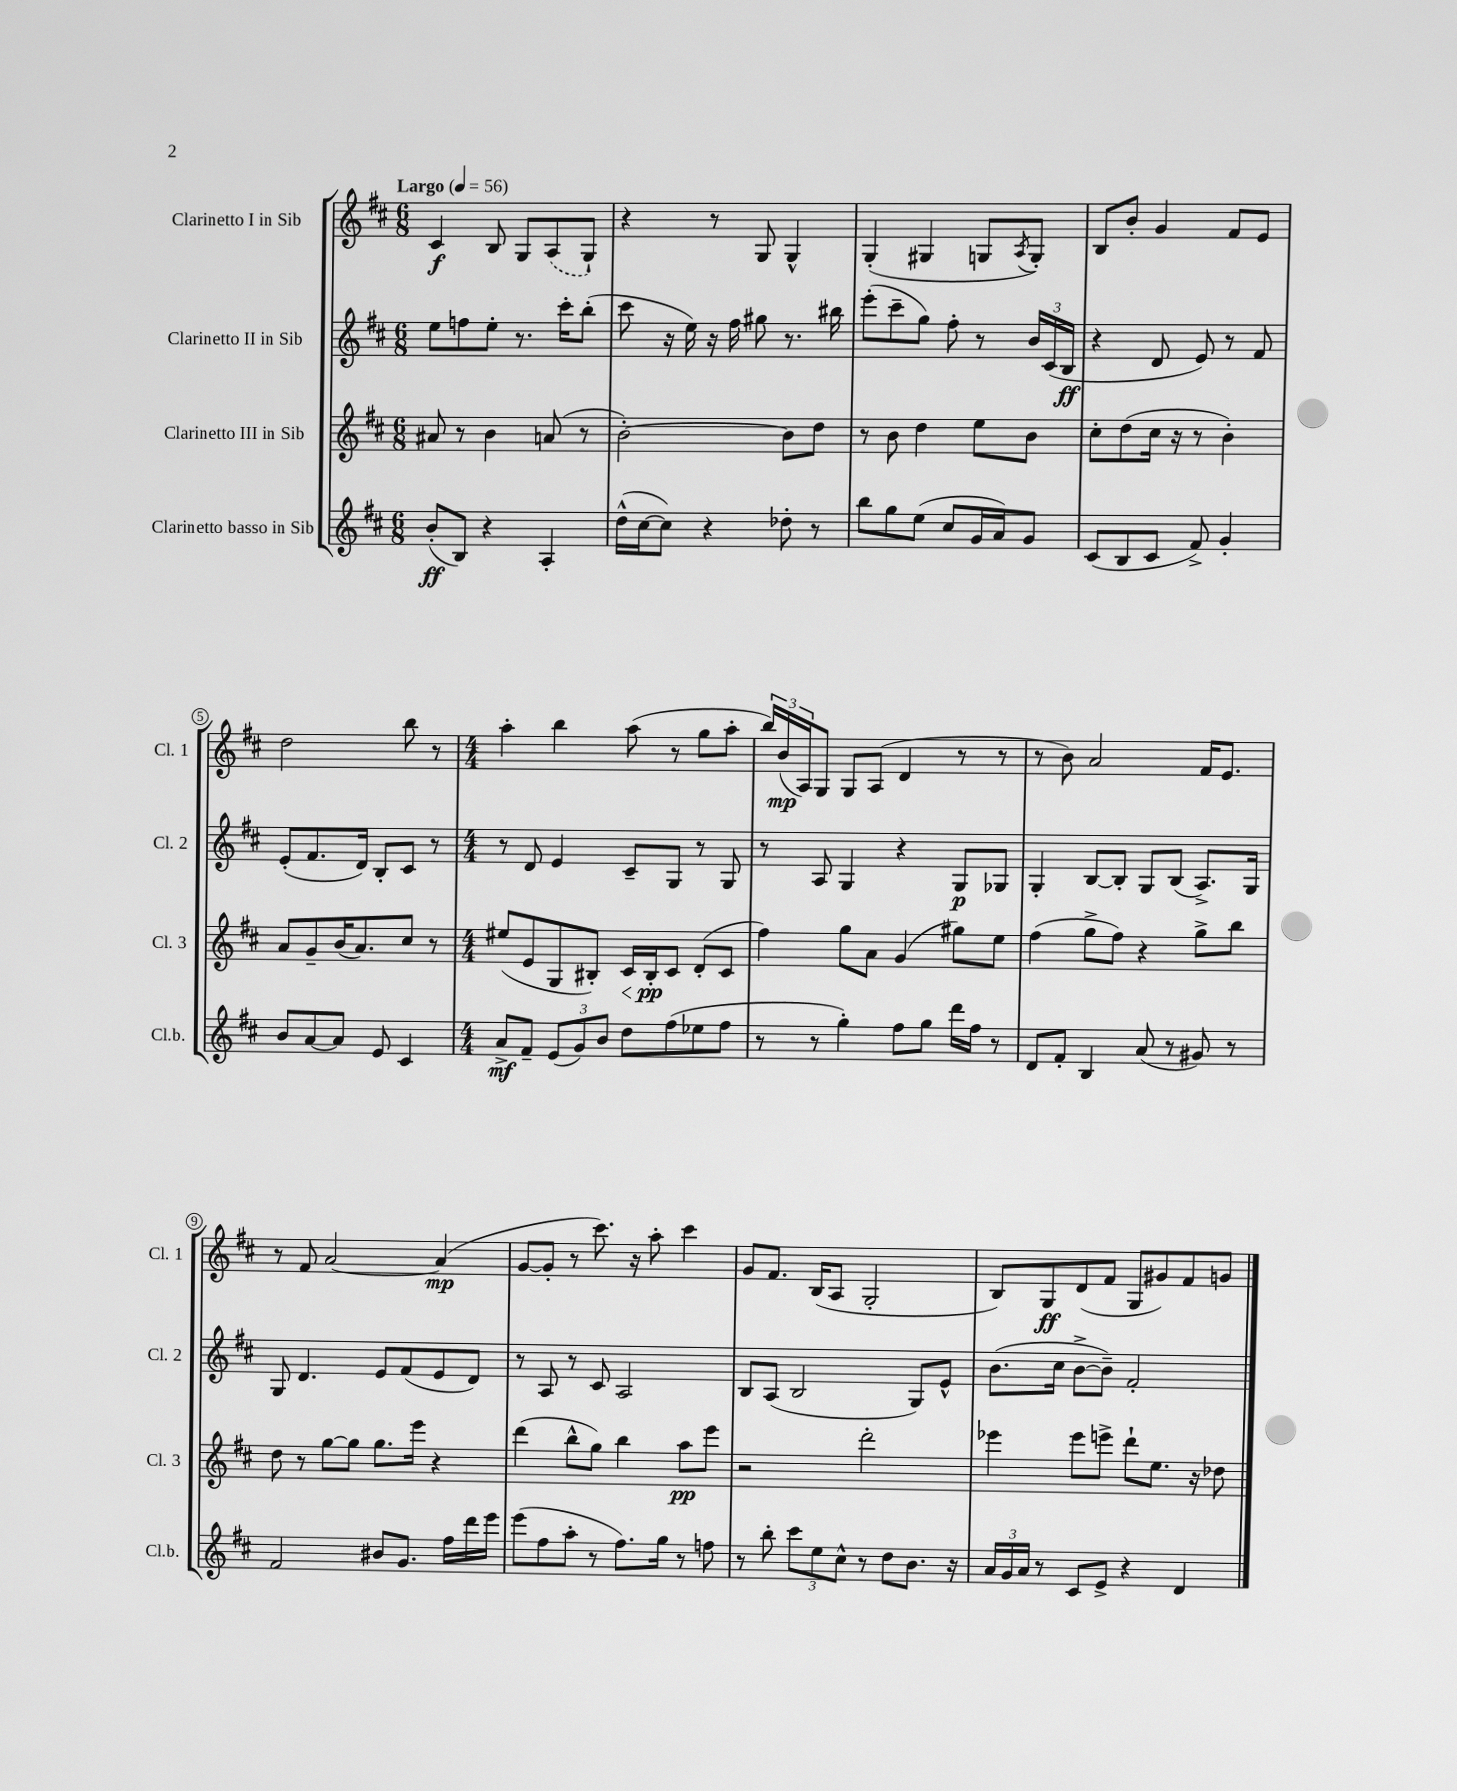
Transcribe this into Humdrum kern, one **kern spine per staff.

**kern	**dynam	**kern	**dynam	**kern	**dynam	**kern	**dynam
*part4	*part4	*part3	*part3	*part2	*part2	*part1	*part1
*staff4	*staff4	*staff3	*staff3	*staff2	*staff2	*staff1	*staff1
*I"Clarinetto basso in Sib	*	*I"Clarinetto III in Sib	*	*I"Clarinetto II in Sib	*	*I"Clarinetto I in Sib	*
*I'Cl.b.	*	*I'Cl. 3	*	*I'Cl. 2	*	*I'Cl. 1	*
*clefG2	*	*clefG2	*	*clefG2	*	*clefG2	*
*k[f#c#]	*	*k[f#c#]	*	*k[f#c#]	*	*k[f#c#]	*
*M6/8	*	*M6/8	*	*M6/8	*	*M6/8	*
*MM56	*	*MM56	*	*MM56	*	*MM56	*
=1	=1	=1	=1	=1	=1	=1	=1
!	!	!	!	!	!	!LO:TX:a:B:t=Largo	!
(8b'/L	ff	8a#X/	.	8ee\L	.	4c#/	f
8B/J)	.	8r	.	8ffn\	.	.	.
4r	.	4b\	.	8ee'\J	.	8B/	.
.	.	.	.	8.r	.	8G/L	.
4A'/	.	(8an/	.	.	.	(8A/	.
.	.	.	.	16ccc#'\KL	.	.	.
.	.	8r	.	(8bb'\J	.	8G`/J)	.
=2	=2	=2	=2	=2	=2	=2	=2
(16dd^^\LL	.	[2b'\)	.	8ccc#\	.	4r	.
[16cc#\J	.	.	.	.	.	.	.
8cc#\J])	.	.	.	16r	.	.	.
.	.	.	.	16ee\)	.	.	.
4r	.	.	.	16r	.	8r	.
.	.	.	.	16ff#\	.	.	.
.	.	.	.	8gg#X\	.	8G/	.
8dd-X'\	.	8b\L]	.	8.r	.	4G^^/	.
8r	.	8dd\J	.	.	.	.	.
.	.	.	.	16bb#X\	.	.	.
=3	=3	=3	=3	=3	=3	=3	=3
8bb\L	.	8r	.	(8eee'\L	.	(4G'/	.
8gg\	.	8b\	.	8ccc#~\	.	.	.
(8ee\J	.	4dd\	.	8gg\J)	.	4G#X/	.
8cc#/L	.	.	.	8ff#'\	.	.	.
16g/L	.	8ee\L	.	8r	.	8Gn/L	.
16a/J)	.	.	.	.	.	.	.
.	.	.	.	.	.	8qA/	.
8g/J	.	8b\J	.	24b/LL	.	8G'/J)	.
.	.	.	.	(24c#/	.	.	.
.	.	.	.	24B/JJ	ff	.	.
=4	=4	=4	=4	=4	=4	=4	=4
(8c#/L	.	8cc#'\L	.	4r	.	8B/L	.
8B/	.	(8dd\	.	.	.	8b'/J	.
8c#/J	.	16cc#\Jk	.	8d/	.	4g/	.
.	.	16r	.	.	.	.	.
8f#^/)	.	8r	.	8e/)	.	.	.
4g'/	.	4b'\)	.	8r	.	8f#/L	.
.	.	.	.	8f#/	.	8e/J	.
!!LO:LB:g=z
=5	=5	=5	=5	=5	=5	=5	=5
8b/L	.	8a/L	.	(8e'/L	.	2dd\	.
[8a/	.	8g~/	.	8.f#/	.	.	.
8a/J]	.	(16b/K	.	.	.	.	.
.	.	8.a/)	.	16d/Jk)	.	.	.
8e/	.	.	.	8B'/L	.	.	.
4c#/	.	8cc#/J	.	8c#/J	.	8bb\	.
.	.	8r	.	8r	.	8r	.
=6	=6	=6	=6	=6	=6	=6	=6
*M4/4	*	*M4/4	*	*M4/4	*	*M4/4	*
8a^/L	mf	(8ee#X/L	.	8r	.	4aa'\	.
8f#~/J	.	8e/	.	8d/	.	.	.
(12e/L	.	8G/	.	4e/	.	4bb\	.
12g/)	.	.	.	.	.	.	.
.	.	8B#X'/J)	.	.	.	.	.
12b/J	.	.	.	.	.	.	.
!	!	!	!LO:HP:b	!	!	!	!
8dd\L	.	16c#/LL	<	8c#~/L	.	(8aa\	.
.	.	16B#'/J	pp	.	.	.	.
(8ff#\	.	8c#/J	[	8G/J	.	8r	.
8ee-X\	.	(8d'/L	.	8r	.	8gg\L	.
8ff#\J	.	8c#/J	.	8G/	.	8aa'\J	.
=7	=7	=7	=7	=7	=7	=7	=7
8r	.	4ff#\)	.	8r	.	24bb/LL)	.
.	.	.	.	.	.	(24b/	mp
.	.	.	.	.	.	24A/J)	.
8r	.	.	.	8A/	.	8G/J	.
4gg'\)	.	8gg\L	.	4G/	.	8G/L	.
.	.	8a\J	.	.	.	(8A/J	.
8ff#\L	.	(4g/	.	4r	.	4d/	.
8gg\J	.	.	.	.	.	.	.
16ddd\LL	.	8gg#X\L)	.	8G/L	p	8r	.
16ff#\JJ	.	.	.	.	.	.	.
8r	.	8ee\J	.	8G-X/J	.	8r	.
=8	=8	=8	=8	=8	=8	=8	=8
8d/L	.	(4ff#\	.	4G'/	.	8r	.
8f#'/J	.	.	.	.	.	8b\)	.
4B/	.	8gg^\L	.	[8B/L	.	2a/	.
.	.	8ff#\J)	.	8B'/J]	.	.	.
(8a/	.	4r	.	8G/L	.	.	.
8r	.	.	.	(8B/J	.	.	.
8g#X/)	.	8gg^\L	.	8.A^/L)	.	16f#/KL	.
.	.	.	.	.	.	8.e/J	.
8r	.	8bb\J	.	.	.	.	.
.	.	.	.	16G/Jk	.	.	.
!!LO:LB:g=z
=9	=9	=9	=9	=9	=9	=9	=9
2f#/	.	8dd\	.	8G/	.	8r	.
.	.	8r	.	4.d/	.	8f#/	.
.	.	[8gg\L	.	.	.	[2a/	.
.	.	8gg\J]	.	.	.	.	.
8b#X/L	.	8.gg\L	.	8e/L	.	.	.
8.g/J	.	.	.	(8f#/	.	.	.
.	.	16eee\Jk	.	.	.	.	.
.	.	4r	.	8e/	.	(4a/]	mp
16ff#\LL	.	.	.	.	.	.	.
16ddd\	.	.	.	8d/J)	.	.	.
16eee\JJ	.	.	.	.	.	.	.
=10	=10	=10	=10	=10	=10	=10	=10
(8eee\L	.	(4ddd\	.	8r	.	[8g/L	.
8ff#\	.	.	.	8A/	.	8g'/J]	.
8aa'\J	.	8bb^^\L	.	8r	.	8r	.
8r	.	8gg\J)	.	8c#/	.	8.ccc#\)	.
8.ff#\L)	.	4bb\	.	2A/	.	.	.
.	.	.	.	.	.	16r	.
.	.	.	.	.	.	8aa'\	.
16gg\Jk	.	.	.	.	.	.	.
8r	.	8aa\L	pp	.	.	4ccc#\	.
8ffn\	.	8eee\J	.	.	.	.	.
=11	=11	=11	=11	=11	=11	=11	=11
8r	.	2r	.	8B/L	.	8g/L	.
8bb'\	.	.	.	(8A/J	.	8.f#/J	.
12ccc#\L	.	.	.	2B/	.	.	.
.	.	.	.	.	.	(16B/KL	.
12ee\	.	.	.	.	.	.	.
.	.	.	.	.	.	8A/J	.
12cc#^^\J	.	.	.	.	.	.	.
8r	.	2ddd'\	.	.	.	2G'/	.
8dd\L	.	.	.	.	.	.	.
8.b\J	.	.	.	8G/L)	.	.	.
.	.	.	.	8e^^/J	.	.	.
16r	.	.	.	.	.	.	.
=12	=12	=12	=12	=12	=12	=12	=12
24a/LL	.	4eee-X\	.	(8.b\L	.	8B/L)	.
24g/	.	.	.	.	.	.	.
24a/JJ	.	.	.	.	.	.	.
8r	.	.	.	.	.	8G/	ff
.	.	.	.	16cc#\Jk	.	.	.
8c#/L	.	8eee-\L	.	[8b^\L	.	(8d/	.
8e^/J	.	8eeen^\J	.	8b~\J])	.	8f#/J	.
4r	.	8ddd`\L	.	2f#'/	.	8G/L	.
.	.	8.ee\J	.	.	.	8g#X/)	.
4d/	.	.	.	.	.	8f#/	.
.	.	16r	.	.	.	.	.
.	.	8dd-X\	.	.	.	8gn/J	.
==	==	==	==	==	==	==	==
*-	*-	*-	*-	*-	*-	*-	*-
